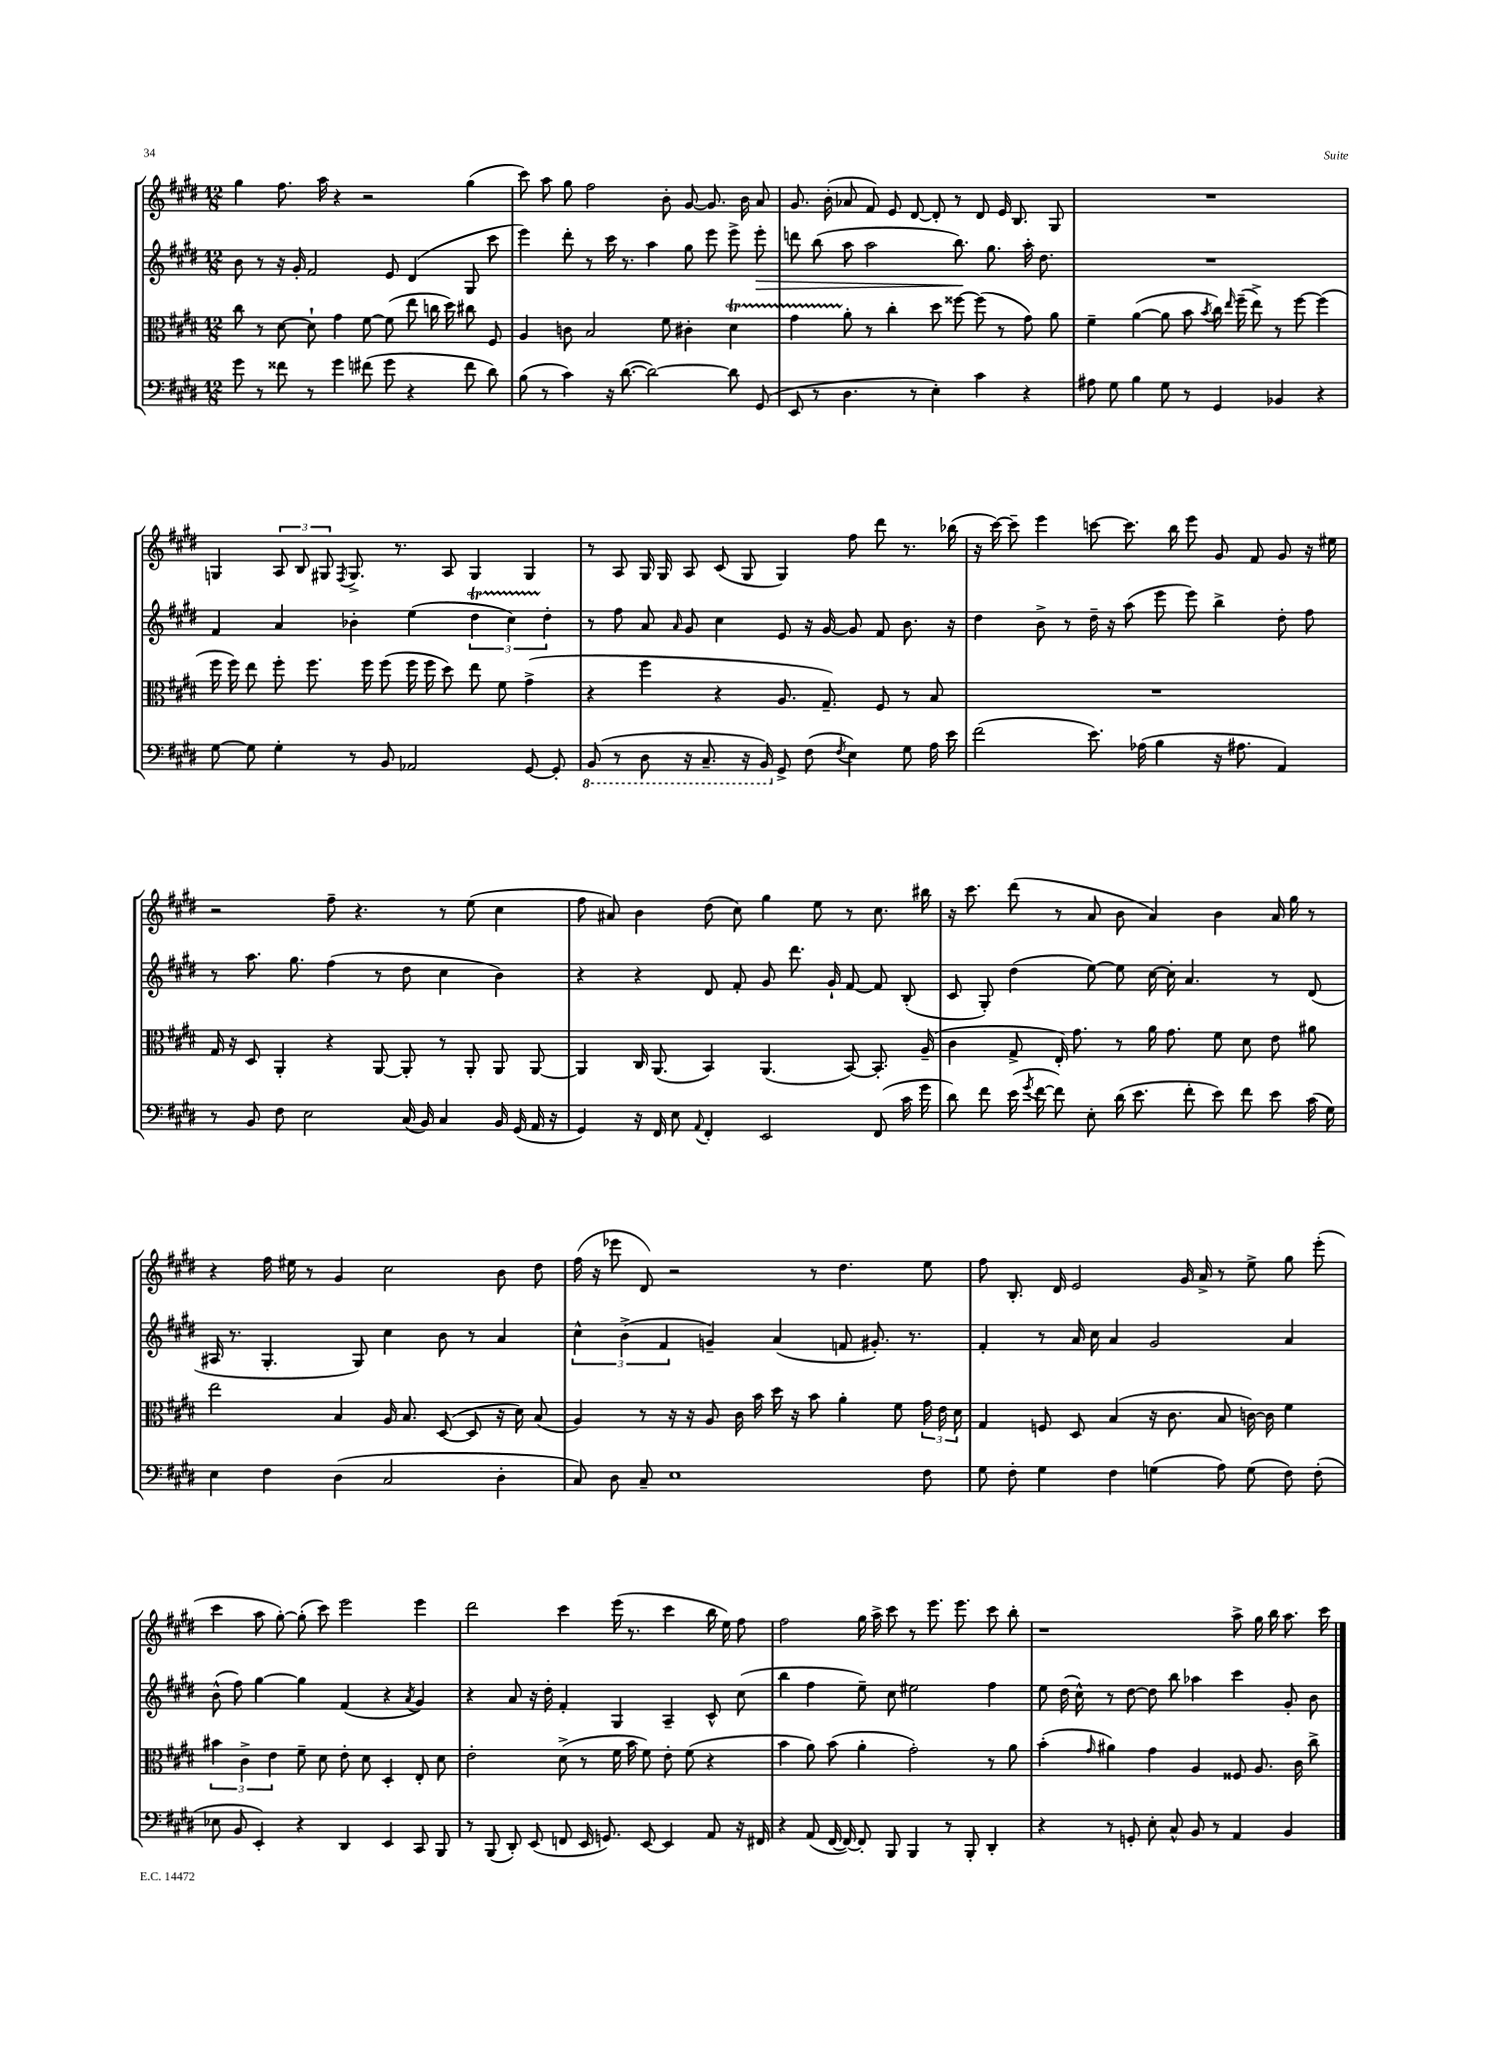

**kern	**kern	**kern	**dynam	**kern
*part4	*part3	*part2	*part2	*part1
*staff4	*staff3	*staff2	*staff2	*staff1
*clefF4	*clefC3	*clefG2	*	*clefG2
*k[f#c#g#d#]	*k[f#c#g#d#]	*k[f#c#g#d#]	*	*k[f#c#g#d#]
*M12/8	*M12/8	*M12/8	*	*M12/8
=20	=20	=20	=20	=20
8g#\	8cc#\	8b\	.	4gg#\
8r	8r	8r	.	.
8f##X\	[8d#\	16r	.	8.ff#\
.	.	16g#'/	.	.
8r	8d#`\]	2f#/	.	.
.	.	.	.	16aa\
4g#\	4g#\	.	.	4r
(8f#X\	[8f#\	.	.	2r
8g#\	(8f#\]	8e/	.	.
4r	8ee\	(4d#/	.	.
.	16ccn\	.	.	.
.	16dd#\)	.	.	.
8f#\	8cc#X\	8G#/	.	(4gg#\
8d#\)	8F#/	8ccc#\	.	.
=21	=21	=21	=21	=21
(8B\	4A/	4eee\)	.	8ccc#\)
8r	.	.	.	8aa\
4c#\)	8cn\	8ddd#'\	.	8gg#\
.	2B/	8r	.	2ff#\
16r	.	16ccc#\	.	.
([8.d#\	.	8.r	.	.
2d#\_)	.	4aa\	.	.
.	8f#\	.	.	8b'\
.	4c#X'\	8gg#\	.	[8g#/
.	.	8eee\	.	8.g#/]
8d#\]	4d#t\	8eee^\	.	.
.	.	.	.	16b\
!	!	!	!LO:HP:b	!
(8GG#/	.	8eee'\	>	8a/
=22	=22	=22	=22	=22
8EE/	4g#TTT\	8dddn\	.	8.g#/
8r	.	(8bb\	.	.
.	.	.	.	(16b'\
4.D#\	8a'\	8aa\	.	8a-X/
.	8r	2aa\	.	8f#/)
.	4cc#'\	.	.	8e/
8r	.	.	.	[8d#/
4E'\)	8dd#\	.	.	8d#'/]
.	[8ff##X\	8.bb\)	.	8r
4c#\	(8ff##\]	.	.	8d#/
.	.	8.gg#\	]	.
.	8r	.	.	16e/
.	.	.	.	8.B/
4r	8g#\)	16aa'\	.	.
.	.	8.dd#\	.	.
.	8a\	.	.	8G#/
=23	=23	=23	=23	=23
8A#X\	4f#~\	1.r	.	1.r
8G#\	.	.	.	.
4B\	([4a\	.	.	.
8G#\	8a\]	.	.	.
8r	8b\	.	.	.
.	8qb/	.	.	.
4GG#/	16cc#\)	.	.	.
.	16qqee/	.	.	.
.	(16ff#~\	.	.	.
.	8ee^\)	.	.	.
4BB-X/	8r	.	.	.
.	[8ff#\	.	.	.
4r	(4ff#\]	.	.	.
!!LO:LB:g=z
=24	=24	=24	=24	=24
[8G#\	16ff#\	4f#/	.	4Gn/
.	16ff#\)	.	.	.
8G#\]	8ee\	.	.	.
4G#'\	8ff#'\	4a/	.	12A/
.	.	.	.	12B/
.	8.ff#\	.	.	.
.	.	.	.	12G#X/
.	.	.	.	8qF#/
8r	.	4b-X'\	.	8.G#^/
.	16ff#\	.	.	.
8BB/	(8ff#\	.	.	.
.	.	.	.	8.r
2AA-X/	16ff#\	(4ee\	.	.
.	16ff#\	.	.	.
.	8dd#\)	.	.	8A/
.	8ee\	6dd#t\	.	4G#/
.	8f#\	.	.	.
.	.	6cc#TTT\)	.	.
[8GG#/	(4g#^\	.	.	4G#/
.	.	6dd#'\	.	.
8GG#'/]	.	.	.	.
=25	=25	=25	=25	=25
*8ba	*	*	*	*
(8BBB/	4r	8r	.	8r
8r	.	8ff#\	.	8A/
8DD#\	4ff#\	8a/	.	16G#/
.	.	.	.	16G#/
.	.	16qqa/	.	.
16r	.	8g#/	.	8A/
8.CC#~/	.	.	.	.
.	4r	4cc#\	.	(8c#/
16r	.	.	.	8G#/
16BBB/)	.	.	.	.
*X8ba	*	*	*	*
8GG#^/	8.A/	8e/	.	4G#/)
(8F#\	.	16r	.	.
.	8.G#~/)	[16g#/	.	.
8qF#/	.	.	.	.
4E\)	.	8g#/]	.	8ff#\
.	8F#/	8f#/	.	8ddd#\
8G#\	8r	8.b\	.	8.r
16A\	8B/	.	.	.
16e\	.	16r	.	(16bb-X\
=26	=26	=26	=26	=26
(2f#\	1.r	4dd#\	.	16r
.	.	.	.	[16ccc#\)
.	.	.	.	8ccc#~\]
.	.	8b^\	.	4eee\
.	.	8r	.	.
8.e\)	.	16dd#~\	.	[8cccn\
.	.	16r	.	.
.	.	(8aa\	.	8.ccc\]
(16A-X\	.	.	.	.
4B\	.	8eee\	.	.
.	.	.	.	16bb\
.	.	8eee\)	.	8eee\
16r	.	4bb^\	.	8g#/
8.A#X\	.	.	.	.
.	.	.	.	8f#/
4AA/)	.	8dd#'\	.	8g#/
.	.	8ff#\	.	16r
.	.	.	.	16ee#X\
!!LO:LB:g=z
=27	=27	=27	=27	=27
8r	16G#/	8r	.	2r
.	16r	.	.	.
8BB/	8D#/	8.aa\	.	.
8F#\	4AA'/	.	.	.
.	.	8.gg#\	.	.
2E\	.	.	.	.
.	4r	(4ff#\	.	8ff#~\
.	.	.	.	4.r
.	[8AA/	8r	.	.
(16C#/	8AA'/]	8dd#\	.	.
16BB/)	.	.	.	.
4C#/	8r	4cc#\	.	8r
.	8AA'/	.	.	(8ee\
16BB/	8AA/	4b\)	.	4cc#\
(16GG#/	.	.	.	.
16AA/	[8AA/	.	.	.
16r	.	.	.	.
=28	=28	=28	=28	=28
4GG#/)	4AA/]	4r	.	8ff#\
.	.	.	.	8a#X/)
16r	16C#/	4r	.	4b\
16FF#/	(8.AA/	.	.	.
8E\	.	.	.	.
8qqAA/	.	.	.	.
4FF#'/	4BB/)	8d#/	.	(8dd#\
.	.	8f#'/	.	8cc#\)
2EE/	(4.AA/	8g#/	.	4gg#\
.	.	8.ddd#\	.	.
.	.	.	.	8ee\
.	.	16g#`/	.	.
.	[8BB/)	[8f#/	.	8r
(8FF#/	8.BB'/]	8f#/]	.	8.cc#\
16c#\	.	(8B'/	.	.
16g#\	(16A~/	.	.	16bb#X\
=29	=29	=29	=29	=29
8d#\)	4c#\	8c#/	.	16r
.	.	.	.	8.ccc#\
8f#\	.	8G#'/)	.	.
(16e\	8G#^/	(4dd#\	.	(8ddd#\
8qg#/	.	.	.	.
[16f#\	.	.	.	.
8f#\])	16E'/)	.	.	8r
.	8.g#\	.	.	.
8E'\	.	[8ee\)	.	8a/
(16d#\	8r	8ee\]	.	8b\
8.e\	.	.	.	.
.	16a\	[16cc#\	.	4a/)
.	8.g#\	16cc#'\]	.	.
8f#'\	.	4.a/	.	.
8e\)	8f#\	.	.	4b\
8f#\	8d#\	.	.	.
8e\	8e\	8r	.	16a/
.	.	.	.	16gg#\
(16c#\	8a#X\	(8d#/	.	8r
16G#\)	.	.	.	.
!!LO:LB:g=z
=30	=30	=30	=30	=30
4E\	2ee\	16A#X/	.	4r
.	.	8.r	.	.
4F#\	.	4.G#'/	.	16ff#\
.	.	.	.	16ee#X\
.	.	.	.	8r
(4D#\	4B/	.	.	4g#/
.	.	8G#/)	.	.
2C#/	16A/	4cc#\	.	2cc#\
.	8.B/	.	.	.
.	([8D#/	8b\	.	.
.	8D#/]	8r	.	.
4D#'\	16r	4a/	.	8b\
.	16d#\)	.	.	.
.	(8B/	.	.	8dd#\
=31	=31	=31	=31	=31
8C#/)	4A/)	6cc#^^\	.	(16ff#\
.	.	.	.	16r
8D#\	.	.	.	8eee-X\
.	.	(6b^\	.	.
8C#~/	8r	.	.	8d#/)
.	.	6f#/	.	.
1E	16r	.	.	2r
.	16r	.	.	.
.	8A/	4gn~/)	.	.
.	16c#\	.	.	.
.	16b\	.	.	.
.	16dd#\	(4a/	.	.
.	16r	.	.	.
.	8b\	.	.	8r
.	4a'\	8fn/	.	4.dd#\
.	.	8.g#X'/)	.	.
.	8f#\	.	.	.
.	.	8.r	.	.
8F#\	24g#\	.	.	8ee\
.	24e\	.	.	.
.	24d#\	.	.	.
=32	=32	=32	=32	=32
8G#\	4G#/	4f#'/	.	8ff#\
8F#'\	.	.	.	8.B'/
4G#\	8Fn/	8r	.	.
.	.	.	.	16d#/
.	8D#/	16a/	.	2e/
.	.	16cc#\	.	.
4F#\	(4B/	4a/	.	.
(4Gn\	16r	2g#/	.	.
.	8.c#\	.	.	.
.	.	.	.	16g#/
.	.	.	.	16a^/
8A\)	8B/	.	.	8r
(8G\	[16cn\)	.	.	8ee^\
.	16c\]	.	.	.
8F#\)	4f#\	4a/	.	8gg#\
(8F#'\	.	.	.	(8eee'\
!!LO:LB:g=z
=33	=33	=33	=33	=33
8E-X\	6b#X\	(8b^^\	.	4ccc#\
8BB/	.	8ff#\)	.	.
.	6c#^\	.	.	.
4EE'/)	.	[4gg#\	.	8aa\
.	6e\	.	.	.
.	.	.	.	[8gg#'\)
4r	8f#~\	4gg#\]	.	(8gg#'\]
.	8d#\	.	.	8ccc#\)
4DD#/	8e'\	(4f#/	.	2eee\
.	8d#\	.	.	.
4EE/	4D#'/	4r	.	.
.	.	8qa/	.	.
8CC#/	8E'/	4g#/)	.	4eee\
8BBB/	8d#\	.	.	.
=34	=34	=34	=34	=34
8r	2e'\	4r	.	2ddd#\
(8BBB/	.	.	.	.
8DD#'/)	.	8a/	.	.
(8EE/	.	16r	.	.
.	.	16dd#'\	.	.
8FFn/	(8d#^\	4f#'/	.	4ccc#\
16EE/	8r	.	.	.
8.GGn/)	.	.	.	.
.	16f#\	4G#/	.	(16eee\
.	16b\	.	.	8.r
[8EE/	8f#\)	.	.	.
4EE/]	8e'\	4A~/	.	4ccc#\
.	(8f#\	.	.	.
8AA/	4r	8c#^^/	.	16bb\
.	.	.	.	16ee\)
16r	.	(8cc#\	.	8ff#\
16FF#X/	.	.	.	.
=35	=35	=35	=35	=35
4r	4b\	4bb\	.	2ff#\
(8AA/	8a\)	4ff#\	.	.
[16FF#/	(8b\	.	.	.
16FF#/_)	.	.	.	.
8FF#'/]	4a'\	8ee~\)	.	16gg#\
.	.	.	.	16aa^\
8BBB/	.	8cc#\	.	8ccc#\
4BBB/	2g#'\)	2ee#X\	.	8r
.	.	.	.	8.eee\
8r	.	.	.	.
.	.	.	.	8.eee\
8BBB'/	.	.	.	.
4DD#'/	8r	4ff#\	.	8ccc#\
.	8a\	.	.	8bb'\
=36	=36	=36	=36	=36
4r	(4b'\	8ee\	.	1r
.	.	(16dd#\	.	.
.	.	16cc#^^\)	.	.
.	16qqg#/	.	.	.
8r	4a#X\)	8r	.	.
8GGn'/	.	[8dd#\	.	.
8E'\	4g#\	8dd#\]	.	.
8C#^^/	.	8bb\	.	.
8BB/	4A/	4aa-X\	.	.
8r	.	.	.	.
4AA/	8F##X/	4ccc#\	.	8aa^\
.	8.A/	.	.	16gg#\
.	.	.	.	16bb\
4BB/	.	8g#'/	.	8.aa\
.	16c#\	.	.	.
.	8cc#^\	8b\	.	.
.	.	.	.	16ccc#\
==	==	==	==	==
*-	*-	*-	*-	*-
